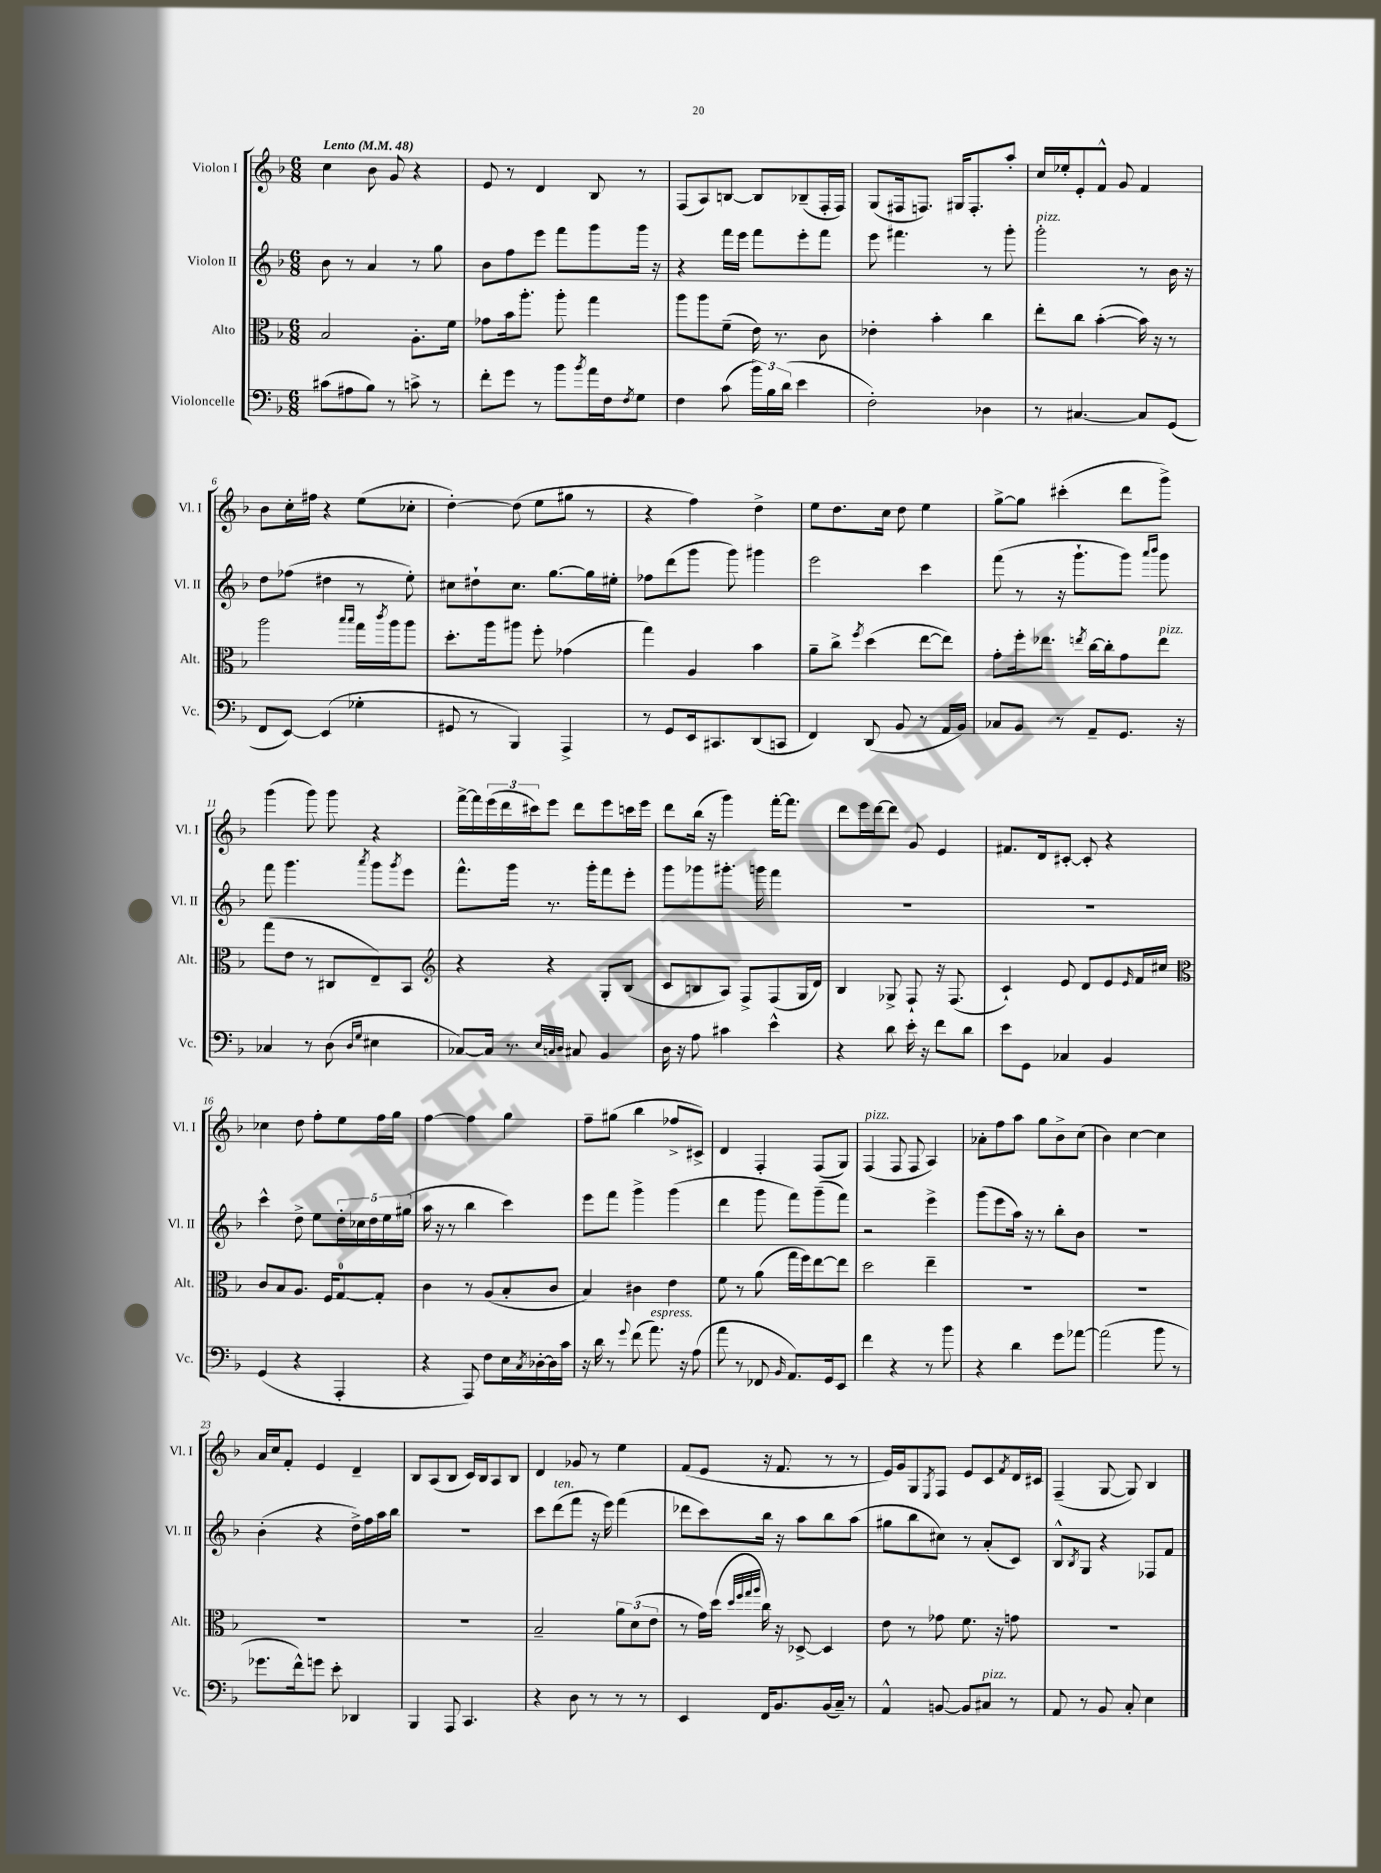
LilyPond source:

<<
\new StaffGroup <<
\new Staff = "s0" \with { instrumentName = "Violon I" shortInstrumentName = "Vl. I" } {
    \clef treble \key f \major \numericTimeSignature \time 6/8 \tempo "Lento" 4 = 48
    c''4 bes'8 g'8 r4 |
    e'8 r8 d'4 bes8 r8 |
    f8( a8) b8~ b8 bes8--( f16-. f16) |
    g8( fis16 f8.) gis16 f8.-. a''8-. |
    c''16 ees''16-. e'8-. f'8-^ g'8 f'4 |
    bes'8 c''16-. fis''16 r4 e''8( ces''8-. |
    d''4~-.) d''8( e''8 gis''8 r8 |
    r4 f''4) d''4-> |
    e''8 d''8. c''16 d''8 e''4 |
    g''8~-> g''8 cis'''4-.( d'''8 g'''8->) |
    g'''4( g'''8) g'''8 r4 |
    f'''16~-> f'''16 \tuplet 3/2 { e'''16( d'''16 cis'''16) } e'''8 d'''8 e'''8 c'''16 e'''16 |
    d'''8 bes''16( r16 g'''4) f'''16~-. f'''8. |
    d'''8 e'''16 d'''16~ d'''8 g'8 e'4 |
    fis'8. d'16 cis'8~-. cis'8-. r4 |
    ces''4 d''8 f''8-. e''8 f''16 g''16 |
    f''4~ f''4 g''4 |
    f''8-- gis''8( bes''4 fes''8-> cis'8->) |
    d'4 f4-. f8( g8) |
    f4^\markup { \italic "pizz." }( f8 f8 a4) |
    aes'8-. f''8 a''8 g''8 bes'8-> c''8( |
    bes'4) c''4~ c''4 |
    a'16 c''16 f'8-. e'4 d'4-- |
    bes8 a8( bes8 c'16) bes16 a8 bes8 |
    d'4 ges'8 r8 e''4 |
    f'8( e'8 r16 f'8. r8 r8 |
    e'16) g'16 g8 \acciaccatura { e8 } f8 e'8 c'8 \acciaccatura { f'8 } d'16 cis'16 |
    f4--( g8~ g8) bes4 \bar "|." |
}
\new Staff = "s1" \with { instrumentName = "Violon II" shortInstrumentName = "Vl. II" } {
    \clef treble \key f \major \numericTimeSignature \time 6/8
    bes'8 r8 a'4 r8 g''8 |
    bes'8 f''8 e'''8 f'''8 g'''8 g'''16 r16 |
    r4 f'''16 e'''16 f'''8 e'''8-. f'''8 |
    e'''8 fis'''4. r8 g'''8-. |
    g'''2-.^\markup { \italic "pizz." } r8 bes'16 r16 |
    d''8 fes''8( dis''4 r8 e''8-.) |
    cis''8 dis''8-! cis''8. g''8.~ g''16 eis''16-. |
    fes''8 d'''8( g'''8 g'''8) gis'''4 |
    e'''2 c'''4 |
    f'''8( r8 r16 g'''8.-! g'''8) \grace { a'''16 bes'''16 } g'''8 |
    f'''8 g'''4. \acciaccatura { a'''8 } g'''8 \acciaccatura { g'''8 } e'''8 |
    f'''8.-^ g'''16 r8. g'''16-. f'''8 e'''8-. |
    g'''8 ges'''8 gis'''8.-. g'''16 f'''4 |
    R2. |
    R2. |
    c'''4-^ d''8-> e''8 \tuplet 5/4 { d''16-. ces''16 d''16 e''16 gis''16( } |
    a''16 r16 r8 bes''4 c'''4) |
    e'''8 f'''8 g'''4-> g'''4( |
    d'''4 g'''8 f'''8) g'''8--( f'''8) |
    r2 e'''4-> |
    g'''8( e'''8 a''16) r16 r8 bes''8-. bes'8 |
    R2. |
    bes'4-.( r4 d''16->) f''16 a''16 bes''16 |
    R2. |
    c'''8 d'''8^\markup { \italic "ten." }( f'''8 r16 e'''16) f'''4( |
    des'''8 c'''8) bes''16 r16 a''8 bes''8 a''8( |
    gis''8 bes''8 cis''8) r8 a'8-.( c'8) |
    bes8-^ \acciaccatura { bes8 } g8 r4 fes8 f'8 \bar "|." |
}
\new Staff = "s2" \with { instrumentName = "Alto" shortInstrumentName = "Alt." } {
    \clef alto \key f \major \numericTimeSignature \time 6/8
    bes2 a8.-. f'16 |
    ges'8 bes'16 a''8.-. a''8-. g''4 |
    a''8 a''8 f'8--( e'16) r8. c'8 |
    ees'4-. bes'4-. c''4 |
    e''8-. c''8 bes'4~-.( bes'16) r16 r8 |
    a''2 \grace { bes''16 bes''16 } g''16 \acciaccatura { c'''8 } a''16 a''8 |
    d''8.-. a''16 ais''8 f''8-. ges'4( |
    g''4) a4 bes'4 |
    a'8-- c''8-> \acciaccatura { f''8 } d''4( e''8~ e''8) |
    g'8-. f''16-. ees''8. \acciaccatura { e''8 } c''16~ c''16-. g'8 e''8^\markup { \italic "pizz." } |
    g''8( e'8 r8 cis8 e8--) bes,8 |
    \clef treble r4 r4 g8-. bes8( |
    c'8 b8 a8) f8-> f8( g16 d'16) |
    bes4 ges8-> f8-! r16 f8.( |
    c'4-!) e'8 d'8 e'8 \grace { e'16 } f'16 cis''16 |
    \clef alto c'8 bes8 a8. f16 g8-0~ g8-. |
    c'4 r8 a8( bes8-. c'8 |
    bes4) cis'4 e'4 |
    f'8 r8 a'8( g''16 f''16) e''8~ e''8 |
    d''2 e''4-- |
    R2. |
    R2. |
    R2. |
    R2. |
    bes2-- \tuplet 3/2 { a'8 d'8( e'8 } |
    r8 g'16) d''16( \grace { d''32 f''32 g''32 a''32 } c''16) r16 des8~-> des4 |
    e'8 r8 ges'8 f'8. r16 g'8 |
    R2. \bar "|." |
}
\new Staff = "s3" \with { instrumentName = "Violoncelle" shortInstrumentName = "Vc." } {
    \clef bass \key f \major \numericTimeSignature \time 6/8
    cis'8( ais8 bes8) r8 c'8-> r8 |
    f'8-. g'8 r8 bes'8 \acciaccatura { bes'8 } a'16 f16 \acciaccatura { f8 } g8 |
    f4 c'8( \tuplet 3/2 { bes'16) bes16 d'16( } e'4 |
    f2-.) des4 |
    r8 cis4.~ cis8 g,8( |
    f,8 e,8~) e,4( ges4-. |
    gis,8 r8 bes,,4) a,,4-> |
    r8 g,8 e,16 cis,8. d,8( c,8 |
    f,4) d,8( bes,8 r8 a,16 bes,16) |
    ces8 bes,8 r8 a,8-- g,8. r16 |
    ces4 r8 d8( \grace { d16 g16 } eis4 |
    ces8~) ces16 r8. \grace { e32 c32 d32 } cis8 bes,4 |
    d16 r16 a8 cis'4 e'4-^ |
    r4 d'8 e'16-. r16 f'8 d'8 |
    e'8 g,8 ces4 bes,4 |
    g,4( r4 a,,4-. |
    r4 a,,8) f8 e16 \acciaccatura { c8 } des16~-. des16 c'16 |
    r16 d'16 r8 \appoggiatura { g'8 } f'8( a'8.^\markup { \italic "espress." }) r16 a8( |
    a'8 r8 fes,8 \grace { bes,16 } a,8.) g,16 e,8 |
    f'4 r4 r8 bes'8 |
    r4 d'4 g'8 aes'8~ |
    aes'2( bes'8 r8 |
    ges'8. f'16-^) g'8 e'8-. des,4 |
    bes,,4 a,,8 c,4. |
    r4 d8 r8 r8 r8 |
    e,4 f,16 bes,8. bes,16( c16--) r8 |
    a,4-^ b,8~ b,8 cis8^\markup { \italic "pizz." } r8 |
    a,8 r8 bes,8 c8-. e4 \bar "|." |
}
>>
>>
